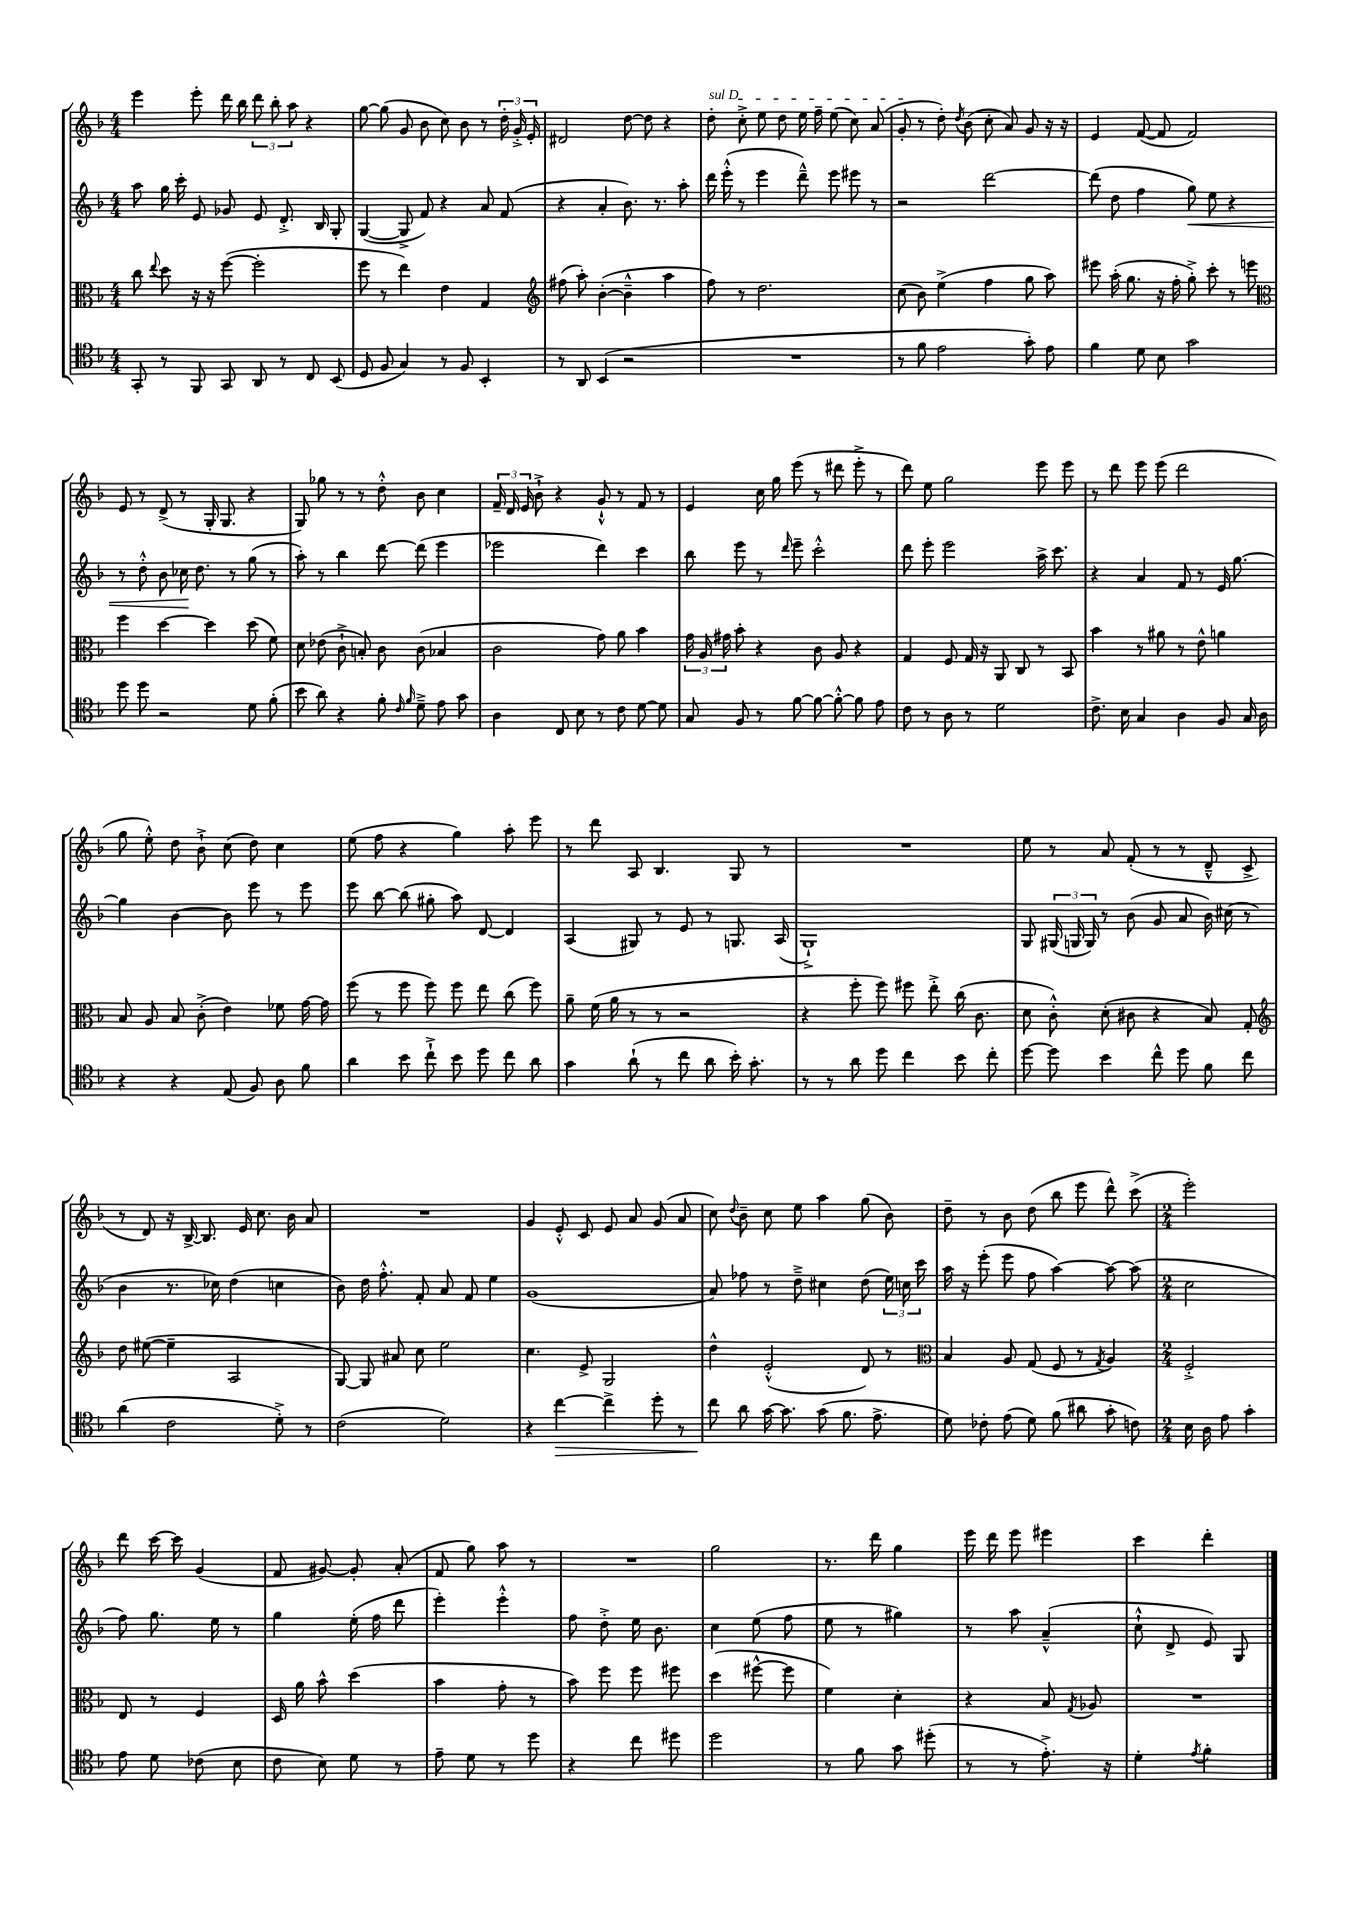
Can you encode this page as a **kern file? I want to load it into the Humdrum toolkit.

**kern	**kern	**kern	**kern
*staff4	*staff3	*staff2	*staff1
*clefC4	*clefC3	*clefG2	*clefG2
*k[b-]	*k[b-]	*k[b-]	*k[b-]
*M4/4	*M4/4	*M4/4	*M4/4
8GG'	8cc	8aa	4eee
.	8qqee	.	.
8r	8dd	16gg	.
.	.	16ccc'	.
8FF	16r	8e	8eee'
.	16r	.	.
8GG	([8ff	8g-	16ddd
.	.	.	16bb-
8AA	2ff']	8e	12ddd
.	.	.	12bb-'
8r	.	8.d'^	.
.	.	.	12aa
8C	.	.	4r
.	.	16B-	.
(8BB-	.	8G'	.
=	=	=	=
8D	8ff	([4G	[8gg
8F	8r	.	(8gg]
4G)	4ee)	8G^]	8g
.	.	8f)	8b-
8r	4e	4r	8cc)
8F	.	.	8b-
4BB-'	4G	8a	8r
.	.	(8f	24dd'
.	.	.	24g'^
.	.	.	24e'
=	=	=	=
*	*clefG2	*	*
8r	(8ff#	4r	2d#
8AA	8aa')	.	.
(4BB-	([4b-'	4a'	.
2r	4b-~^^]	8.b-)	[8dd
.	.	.	8dd]
.	.	8.r	.
.	4aa	.	4r
.	.	8aa'	.
=	=	=	=
1r	8ff)	16ddd	8dd'
.	.	(16eee'^^	.
.	8r	8r	8cc'^
.	2.dd	4eee	8ee
.	.	.	8dd
.	.	8ddd~^^)	16ee
.	.	.	16ff~
.	.	8eee	(8ee
.	.	8eee#	8cc)
.	.	8r	(8a
=	=	=	=
8r	(8cc	2r	8g'
8f	8b-)	.	8r
2e	(4ee^	.	8dd')
.	.	.	8qdd
.	.	.	(8b-
.	4ff	[2ddd	8cc'
.	.	.	8a)
8g')	8gg	.	8g
8e	8aa)	.	16r
.	.	.	16r
=	=	=	=
4f	8eee#	(8ddd]	4e
.	(16aa'	8dd	.
.	8.gg	.	.
8d	.	4ff	([8f
8B-	16r	.	8f]
.	16ff'	.	.
2g	8gg'^)	8gg)	2f)
.	8ccc'	8ee	.
.	8r	4r	.
.	8eee	.	.
=	=	=	=
*	*clefC3	*	*
8dd	4ff	8r	8e
8dd	.	8dd'^^	8r
2r	[4dd	8b-	(8d^
.	.	16cc-	8r
.	.	8.dd	.
.	4dd]	.	16G'
.	.	.	8.G
.	.	8r	.
8d	(8dd	(8gg	4r
(8f'	8f)	8r	.
=	=	=	=
8b-	8d	8aa')	8G)
8a)	(8e-	8r	8gg-
4r	8c`^	4bb-	8r
.	8B')	.	8r
8f'	8c	[8ddd	8dd'^^
16qqc	.	.	.
16qqf	.	.	.
8d~^	(8c	(8ddd]	8b-
8e	4B-	4eee	4cc
8g	.	.	.
=	=	=	=
4A	2c	2eee-	24f~
.	.	.	24d
.	.	.	24e
.	.	.	8b-`^
8C	.	.	4r
8B-	.	.	.
8r	8g)	4ddd)	8g`^^
8c	8a	.	8r
[8d	4b-	4ccc	8f
8d]	.	.	8r
=	=	=	=
8G	24g	8bb-	4e
.	24A	.	.
.	24g#	.	.
8F	8b-'	8eee	.
8r	4r	8r	16cc
.	.	.	16gg
.	.	16qqddd	.
[8f	.	8eee~	(8eee
8f_	8c	2ccc'^^	8r
8f'^^_	8A	.	8ddd#
8f]	4r	.	8eee'^
8e	.	.	8r
=	=	=	=
8c	4G	8ddd	8ddd)
8r	.	8eee'	8ee
8A	8F	2eee	2gg
8r	16G	.	.
.	16r	.	.
2d	8AA	.	.
.	8C	.	.
.	8r	16aa^	8eee
.	.	8.ccc	.
.	8BB-	.	8eee
=	=	=	=
8.c^	4b-	4r	8r
.	.	.	8ddd
16B-	.	.	.
4G	8r	4a	8eee
.	8a#	.	(8eee
4A	8r	8f	2ddd
.	8e^^	8r	.
8F	4a	16e	.
.	.	[8.gg	.
16G	.	.	.
16A	.	.	.
=	=	=	=
4r	8B-	4gg]	8gg
.	8A	.	8ee'^^)
4r	8B-	[4b-	8dd
.	(8c'^	.	8b-`^
(8E	4e)	8b-]	(8cc
8F)	.	8eee	8dd)
8A	8f-	8r	4cc
8f	[16g	8eee	.
.	16g]	.	.
=	=	=	=
4a	(8ff	8eee	(8ee
.	8r	[8bb-	8ff
8b-	8ff	(8bb-]	4r
8cc`^	8ff)	8gg#'	.
8b-	8ff	8aa)	4gg)
8dd	8ee	[8d	.
8cc	(8cc	4d]	8aa'
8a	8ff)	.	8eee
=	=	=	=
4g	8a~	(4A	8r
.	(16f	.	8ddd
.	16a	.	.
(8a`	8r	8G#)	8A
8r	8r	8r	4.B-
8cc	2r	8e	.
8a	.	8r	.
16b-')	.	8.G	8G
8.g'	.	.	.
.	.	.	8r
.	.	(16A	.
=	=	=	=
8r	4r	1G`^)	1r
8r	.	.	.
8a	8ff'	.	.
8dd	8ff)	.	.
4cc	8ff#	.	.
.	8ee'^	.	.
8b-	(16cc	.	.
.	8.c	.	.
8cc'	.	.	.
=	=	=	=
[8dd	8d	8G	8ee
8dd]	8c'^^)	(24G#	8r
.	.	24G	.
.	.	24G)	.
4b-	(8d'	8r	8a
.	8c#	(8b-	(8f'
8cc^^	4r	8g	8r
8dd	.	8a	8r
8f	8B-)	16b-)	8d~^^
.	.	(16cc#	.
8cc	8G'	8r	8c^
=	=	=	=
*	*clefG2	*	*
(4a	8dd	4b-	8r
.	([8ee#	.	8d)
2c	4ee#~]	8.r	16r
.	.	.	[16B-^
.	.	.	8.B-]
.	.	16cc-)	.
.	2A	(4dd	.
.	.	.	16e
.	.	.	8.cc
8d'^)	.	4cc	.
.	.	.	16b-
8r	.	.	8a
=	=	=	=
(2c	[8G)	8b-)	1r
.	8G]	16dd	.
.	.	8.ff'^^	.
.	8a#	.	.
.	8cc	8f'	.
2d)	2ee	8a	.
.	.	8f	.
.	.	4ee	.
=	=	=	=
4r	4.cc	(1g	4g
[4cc	.	.	8e'^^
.	8e^	.	8c
4cc^]	2G	.	8e
.	.	.	8a
8dd'	.	.	(8g
8r	.	.	8a
=	=	=	=
8cc	4dd^^	8a)	8cc)
.	.	.	8qqdd
8a	.	8ff-	8b-~
[16g	(2e'^^	8r	8cc
8.g]	.	.	.
.	.	8dd~^	8ee
(8g	.	4cc#	4aa
8.f	.	.	.
.	8d)	(8dd	(8gg
8.e^	.	.	.
.	8r	24ee)	8b-)
.	.	24cc	.
.	.	24ccc	.
=	=	=	=
*	*clefC3	*	*
8d)	4B-	16aa	8dd~
.	.	16r	.
8c-'	.	(8eee'	8r
(8e	8A	8eee	8b-
8d)	(8G	8ff	(8dd
(8f	8F	[4aa)	8bb-
8a#	8r	.	8eee
.	8qG	.	.
8g'	4A)	8aa_	8ddd^^)
8c)	.	(8aa]	(8ccc^
=	=	=	=
*M2/4	*M2/4	*M2/4	*M2/4
16B-	2F'^	2cc	2eee')
16A	.	.	.
8e	.	.	.
4g'	.	.	.
=	=	=	=
8e	8E	8ff)	8ddd
8d	8r	8.gg	[16ccc
.	.	.	16ccc]
(8c-	4F	.	(4g
.	.	16ee	.
8B-	.	8r	.
=	=	=	=
8c	16D	4gg	8f
.	16a	.	.
8B-)	8b-^^	.	[8g#)
8d	(4dd	(16ee'	8g#']
.	.	16ff	.
8r	.	8ddd	(8a'
=	=	=	=
8e~	4b-	4eee')	8f
8d	.	.	8gg)
8r	8g'	4eee'^^	8aa
8dd	8r	.	8r
=	=	=	=
4r	8b-)	8ff	2r
.	8ff	8dd'^	.
8cc	8ff	16ee	.
.	.	8.b-	.
8dd#	8ff#	.	.
=	=	=	=
2dd	(4dd	4cc	2gg
.	[8ff#^^	(8ee	.
.	8ff#]	8ff	.
=	=	=	=
8r	4f)	8ee	8.r
8f	.	8r	.
.	.	.	16ddd
8g	4d'	4gg#)	4gg
(8dd#'	.	.	.
=	=	=	=
8r	4r	8r	16eee
.	.	.	16ddd
8r	.	8aa	8eee
8.e'^)	8B-	(4a~^^	4eee#
.	8qG	.	.
.	8A-	.	.
16r	.	.	.
=	=	=	=
4d'	2r	8cc`^^	4ccc
.	.	8d^	.
8qe	.	.	.
4f'	.	8e)	4ddd'
.	.	8G	.
==	==	==	==
*-	*-	*-	*-
